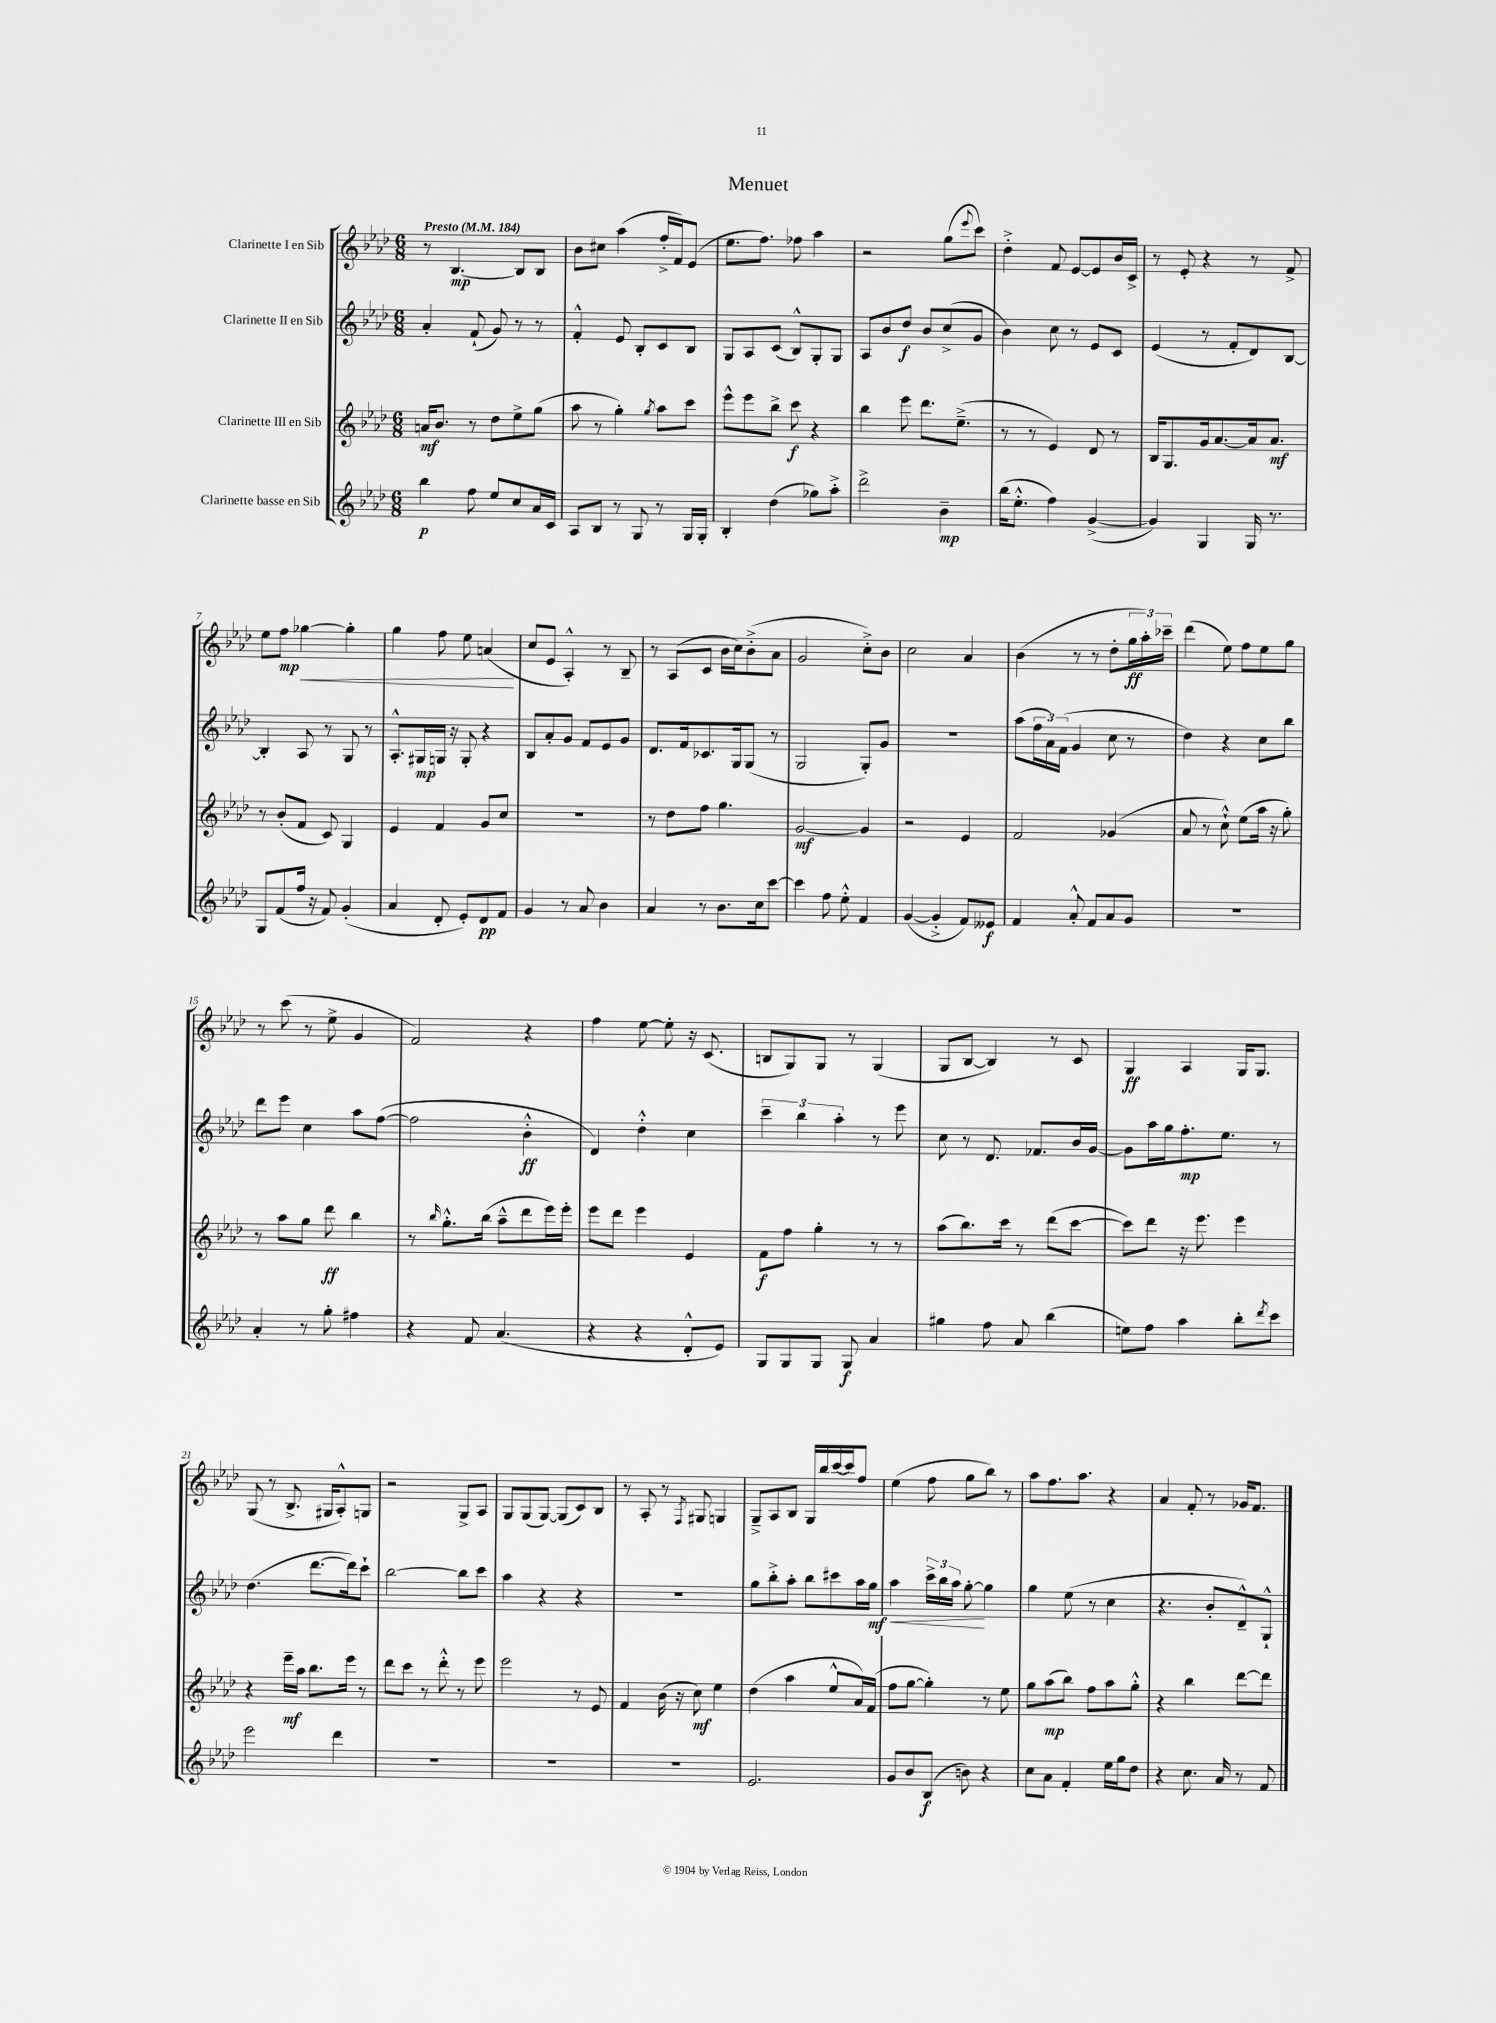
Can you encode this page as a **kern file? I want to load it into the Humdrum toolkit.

**kern	**dynam	**kern	**dynam	**kern	**dynam	**kern	**dynam
*part4	*part4	*part3	*part3	*part2	*part2	*part1	*part1
*staff4	*staff4	*staff3	*staff3	*staff2	*staff2	*staff1	*staff1
*I"Clarinette basse en Sib	*	*I"Clarinette III en Sib	*	*I"Clarinette II en Sib	*	*I"Clarinette I en Sib	*
*clefG2	*	*clefG2	*	*clefG2	*	*clefG2	*
*k[b-e-a-d-]	*	*k[b-e-a-d-]	*	*k[b-e-a-d-]	*	*k[b-e-a-d-]	*
*M6/8	*	*M6/8	*	*M6/8	*	*M6/8	*
*MM184	*	*MM184	*	*MM184	*	*MM184	*
=1	=1	=1	=1	=1	=1	=1	=1
!	!	!	!	!	!	!LO:TX:a:B:t=Presto	!
4bb-\	p	16an/KL	mf	4a-'/	.	8r	.
.	.	8.b-/J	.	.	.	.	.
.	.	.	.	.	.	[4.B-/	mp
8ff\	.	8r	.	(8f`/	.	.	.
8ee-/L	.	8dd-\L	.	8g/)	.	.	.
8cc/	.	8ee-^\	.	8r	.	8B-/L]	.
16a-/L	.	(8gg\J	.	8r	.	8B-/J	.
16c/JJ	.	.	.	.	.	.	.
=2	=2	=2	=2	=2	=2	=2	=2
8A-/L	.	8aa-\	.	4f'^^/	.	8b-\L	.
8B-/J	.	8r	.	.	.	8cc#X\J	.
8r	.	4gg'\)	.	8e-/	.	(4aa-\	.
8G/	.	.	.	8B-'/L	.	.	.
.	.	8qgg/	.	.	.	.	.
8r	.	8aa-\L	.	8c/	.	16ff'^/LL	.
.	.	.	.	.	.	16f/J)	.
16G/LL	.	8ccc\J	.	8B-/J	.	(8e-/J	.
16G'/JJ	.	.	.	.	.	.	.
=3	=3	=3	=3	=3	=3	=3	=3
4B-'/	.	8eee-^^\L	.	8G/L	.	8.ee-\L	.
.	.	8eee-\	.	8A-/	.	.	.
.	.	.	.	.	.	8.ff\J)	.
(4dd-\	.	8bb-^\J	.	(8c/J	.	.	.
.	.	8ccc\	f	8B-^^/L)	.	8ff-X\	.
8gg-X\L)	.	4r	.	8G'/	.	4aa-\	.
8aa-'^\J	.	.	.	8G/J	.	.	.
=4	=4	=4	=4	=4	=4	=4	=4
2ddd-^\	.	4bb-\	.	8A-/L	.	2r	.
.	.	.	.	8b-/	.	.	.
.	.	8eee-\	.	8dd-/J	f	.	.
.	.	8.ddd-\L	.	8b-/L	.	.	.
4b-~\	mp	.	.	(8cc^/	.	(8gg\L	.
.	.	(8.ee-~^\J	.	.	.	.	.
.	.	.	.	.	.	8qqeee-/	.
.	.	.	.	8g/J	.	8ccc\J)	.
=5	=5	=5	=5	=5	=5	=5	=5
(16bb-\KL	.	8r	.	4b-\)	.	4dd-'^\	.
8.ee-'^^\J	.	.	.	.	.	.	.
.	.	8r	.	.	.	.	.
4ff\)	.	4e-/)	.	8cc\	.	8f/	.
.	.	.	.	8r	.	[8e-/L	.
([4g^/	.	8d-/	.	8e-/L	.	8e-/]	.
.	.	8r	.	8c/J	.	16b-/L	.
.	.	.	.	.	.	16c^/JJ	.
=6	=6	=6	=6	=6	=6	=6	=6
4g/])	.	16B-/KL	.	(4e-/	.	8r	.
.	.	8.G/	.	.	.	.	.
.	.	.	.	.	.	8e-'/	.
4G/	.	16g/k	.	8r	.	4r	.
.	.	[8.a-/	.	.	.	.	.
.	.	.	.	8f'/L	.	.	.
16G/	.	16a-/k]	.	8d-/)	.	8r	.
8.r	.	8.a-/J	mf	.	.	.	.
.	.	.	.	[8B-/J	.	8f^/	.
!!LO:LB:g=z
=7	=7	=7	=7	=7	=7	=7	=7
8G/L	.	8r	.	4B-'/]	.	8ee-\L	.
(8f/	.	(8b-'/L	.	.	.	8ff\J	mp
!	!	!	!	!	!	!	!LO:HP:b
16ff/Jk	.	8f/J	.	8A-/	.	[4gg-X\	<
16r	.	.	.	.	.	.	.
8f/)	.	8c/)	.	8r	.	.	.
(4g'/	.	4G/	.	8G/	.	4gg-'\]	.
.	.	.	.	8r	.	.	.
=8	=8	=8	=8	=8	=8	=8	=8
4a-/	.	4e-/	.	8.A-'^^/L	.	4gg\	.
.	.	.	.	16G#X/L	mp	.	.
8d-'/	.	4f/	.	16Gn/JJ	.	8ff\	.
.	.	.	.	16r	.	.	.
8e-'/L)	.	.	.	8G'/	.	8ee-\	.
8d-/	pp	8g/L	.	4r	.	(4an/	.
8f/J	.	8cc/J	.	.	.	.	.
.	.	.	.	.	.	.	[
=9	=9	=9	=9	=9	=9	=9	=9
4g/	.	2.r	.	8B-/L	.	8cc/L	.
.	.	.	.	8a-'/	.	8e-/J	.
8r	.	.	.	8g/J	.	4A-'^^/)	.
8a-/	.	.	.	8f/L	.	.	.
4b-\	.	.	.	8e-/	.	8r	.
.	.	.	.	8g/J	.	8B-~/	.
=10	=10	=10	=10	=10	=10	=10	=10
4a-/	.	8r	.	8.d-/L	.	8r	.
.	.	8dd-\L	.	.	.	(8A-/L	.
.	.	.	.	16f/k	.	.	.
8r	.	8ff\J	.	8.c-X/	.	8c/J	.
8.b-\L	.	4.gg\	.	.	.	16b-\LL	.
.	.	.	.	16G/k	.	16cc\J)	.
.	.	.	.	(8G/J	.	(8b-'^\	.
16cc\k	.	.	.	.	.	.	.
[8ccc\J	.	.	.	8r	.	8a-\J	.
=11	=11	=11	=11	=11	=11	=11	=11
4ccc\]	.	[2g/	mf	2G/	.	2g/	.
8ff\	.	.	.	.	.	.	.
8ee-'^^\	.	.	.	.	.	.	.
4f/	.	4g/]	.	8G'/L)	.	8cc'^\L)	.
.	.	.	.	8g/J	.	8b-\J	.
=12	=12	=12	=12	=12	=12	=12	=12
([4g/	.	2r	.	2.r	.	2cc\	.
4g'^/]	.	.	.	.	.	.	.
8f/L)	.	4e-/	.	.	.	4a-/	.
8e--X/J	f	.	.	.	.	.	.
=13	=13	=13	=13	=13	=13	=13	=13
4f/	.	2f/	.	(8aa-\L	.	(4b-\	.
.	.	.	.	24ff\L	.	.	.
.	.	.	.	24a-\)	.	.	.
.	.	.	.	(24f\JJ	.	.	.
8a-'^^/	.	.	.	4g/	.	8r	.
8f/L	.	.	.	.	.	8r	.
8a-/	.	(4g-X/	.	8cc\	.	8dd-'\L	.
8g/J	.	.	.	8r	.	24gg\L	ff
.	.	.	.	.	.	24aa-'\)	.
.	.	.	.	.	.	24ccc-X~\JJ	.
=14	=14	=14	=14	=14	=14	=14	=14
2.r	.	8a-/	.	4dd-\)	.	(4ddd-\	.
.	.	8r	.	.	.	.	.
.	.	8cc`^^\)	.	4r	.	8ee-\)	.
.	.	(8ee-\L	.	.	.	8ff\L	.
.	.	16aa-\Jk	.	8cc\L	.	8ee-\	.
.	.	16r	.	.	.	.	.
.	.	8gg'\)	.	8bb-\J	.	8gg\J	.
!!LO:LB:g=z
=15	=15	=15	=15	=15	=15	=15	=15
4a-'/	.	8r	.	8ddd-\L	.	8r	.
.	.	8aa-\L	.	8eee-\J	.	(8ccc\	.
8r	.	8gg\J	.	4cc\	.	8r	.
8gg'\	.	8ddd-\	ff	.	.	8ee-^\	.
4ff#X\	.	4bb-\	.	8aa-\L	.	4g/	.
.	.	.	.	([8ff\J	.	.	.
=16	=16	=16	=16	=16	=16	=16	=16
4r	.	8r	.	2ff\]	.	2f/)	.
.	.	16qqbb-/	.	.	.	.	.
.	.	8.gg'^^\L	.	.	.	.	.
8f/	.	.	.	.	.	.	.
.	.	(16bb-\Jk	.	.	.	.	.
(4.a-/	.	8aa-~^^\L	.	.	.	.	.
.	.	8ddd-\	.	4b-'^^\	ff	4r	.
.	.	16eee-\L)	.	.	.	.	.
.	.	16eee-'\JJ	.	.	.	.	.
=17	=17	=17	=17	=17	=17	=17	=17
4r	.	8eee-\L	.	4d-/)	.	4ff\	.
.	.	8ddd-\J	.	.	.	.	.
4r	.	4eee-\	.	4dd-'^^\	.	[8ee-\	.
.	.	.	.	.	.	8ee-'\]	.
8d-'^^/L	.	4e-/	.	4cc\	.	16r	.
.	.	.	.	.	.	(8.c/	.
8e-/J)	.	.	.	.	.	.	.
=18	=18	=18	=18	=18	=18	=18	=18
8G/L	.	8f\L	f	6ccc~\	.	8Bn/L	.
8G/	.	8ff\J	.	.	.	8G/)	.
.	.	.	.	6bb-\	.	.	.
8G/J	.	4gg'\	.	.	.	8G/J	.
.	.	.	.	6aa-'\	.	.	.
8G/	f	.	.	.	.	8r	.
4a-/	.	8r	.	8r	.	(4G/	.
.	.	8r	.	8eee-\	.	.	.
=19	=19	=19	=19	=19	=19	=19	=19
4gg#X\	.	(8aa-\L	.	8cc\	.	8G/L	.
.	.	8.bb-\)	.	8r	.	[8B-/J	.
8ff\	.	.	.	8.d-/	.	4B-/])	.
.	.	16ccc\Jk	.	.	.	.	.
8a-/	.	8r	.	.	.	.	.
.	.	.	.	8.f-X/L	.	.	.
(4bb-\	.	(8ddd-\L	.	.	.	8r	.
.	.	[8ccc\J	.	16b-/L	.	8c/	.
.	.	.	.	[16g/JJ	.	.	.
=20	=20	=20	=20	=20	=20	=20	=20
8een\L)	.	8ccc\L])	.	8g\L]	.	4G/	ff
8ff\J	.	8ddd-\J	.	16aa-\L	.	.	.
.	.	.	.	16gg\J	.	.	.
4aa-\	.	16r	.	8.ff'\	mp	4A-/	.
.	.	8.eee-\	.	.	.	.	.
.	.	.	.	8.ee-\J	.	.	.
8bb-'\L	.	4eee-\	.	.	.	16G/KL	.
.	.	.	.	.	.	8.G/J	.
8qddd-/	.	.	.	.	.	.	.
8ccc\J	.	.	.	8r	.	.	.
!!LO:LB:g=z
=21	=21	=21	=21	=21	=21	=21	=21
2eee-\	.	4r	.	(4.dd-\	.	(8G/	.
.	.	.	.	.	.	8r	.
.	.	16eee-~\LL	mf	.	.	8.B-^/	.
.	.	16aa-\JJ	.	.	.	.	.
.	.	8.bb-\L	.	[8.ddd-\L	.	.	.
.	.	.	.	.	.	16G#X/KL	.
4ddd-\	.	.	.	.	.	8A-'^^/)	.
.	.	16eee-\Jk	.	16ddd-\k])	.	.	.
.	.	8r	.	8ccc`\J	.	8Gn/J	.
=22	=22	=22	=22	=22	=22	=22	=22
2.r	.	8ddd-\L	.	[2bb-\	.	2r	.
.	.	8ccc\J	.	.	.	.	.
.	.	8r	.	.	.	.	.
.	.	8ddd-'^^\	.	.	.	.	.
.	.	8r	.	8bb-\L]	.	8G^/L	.
.	.	8eee-\	.	8ccc\J	.	8A-/J	.
=23	=23	=23	=23	=23	=23	=23	=23
2.r	.	2eee-\	.	4aa-\	.	8G/L	.
.	.	.	.	.	.	(8G/	.
.	.	.	.	4r	.	[8G/J)	.
.	.	.	.	.	.	(8G/L]	.
.	.	8r	.	4r	.	8c/)	.
.	.	8e-/	.	.	.	8B-/J	.
=24	=24	=24	=24	=24	=24	=24	=24
2.r	.	4f/	.	2.r	.	8r	.
.	.	.	.	.	.	8A-'/	.
.	.	(16b-\	.	.	.	8r	.
.	.	16r	.	.	.	.	.
.	.	.	.	.	.	8qF/	.
.	.	8cc\)	mf	.	.	8G#X/	.
.	.	4ee-\	.	.	.	4Gn/	.
=25	=25	=25	=25	=25	=25	=25	=25
2.e-/	.	(4dd-\	.	8gg\L	.	8G~^/L	.
.	.	.	.	8bb-'^\	.	8A-/	.
.	.	4aa-\	.	8aa-'\J	.	8B-/J	.
.	.	.	.	8bb-\L	.	16G/LL	.
.	.	.	.	.	.	16bb-/	.
.	.	8ee-^^/L	.	8ccc#X\	.	[16ccc/	.
.	.	.	.	.	.	16ccc/J]	.
.	.	16a-/L)	.	16aa-\L	.	8ff/J	.
.	.	(16f/JJ	.	16gg\JJ	mf	.	.
=26	=26	=26	=26	=26	=26	=26	=26
!	!	!	!	!	!LO:HP:b	!	!
8g/L	.	8ff\L	.	4aa-\	<	(4ee-\	.
8b-/	.	[8gg\J	.	.	.	.	.
(8B-/J	f	4gg'\])	.	24ccc^\LL	.	8ff\	.
.	.	.	.	24bb-\	.	.	.
.	.	.	.	24aa-\JJ	.	.	.
8bn\)	.	.	.	[8gg'\	.	8gg\L	.
4r	.	8r	.	4gg\]	[	8bb-\J)	.
.	.	8ee-\	.	.	.	8r	.
=27	=27	=27	=27	=27	=27	=27	=27
8cc\L	.	8gg\L	.	4gg\	.	8aa-\L	.
8a-\J	.	(8aa-\	mp	.	.	8.ff\	.
4f'/	.	8bb-\J)	.	(8ee-\	.	.	.
.	.	.	.	.	.	8.aa-\J	.
.	.	8ff\L	.	8r	.	.	.
16ee-\LL	.	8aa-\	.	4cc\	.	4r	.
16gg\J	.	.	.	.	.	.	.
8dd-\J	.	8gg'^^\J	.	.	.	.	.
=28	=28	=28	=28	=28	=28	=28	=28
4r	.	4r	.	4.r	.	4a-/	.
8.cc\	.	4bb-\	.	.	.	8f'/	.
.	.	.	.	8b-'/L	.	8r	.
16a-/	.	.	.	.	.	.	.
8r	.	[8ddd-\L	.	8d-~^^/)	.	16g-X/KL	.
.	.	.	.	.	.	8.f/J	.
8f/	.	8ddd-\J]	.	8G`^^/J	.	.	.
==	==	==	==	==	==	==	==
*-	*-	*-	*-	*-	*-	*-	*-
